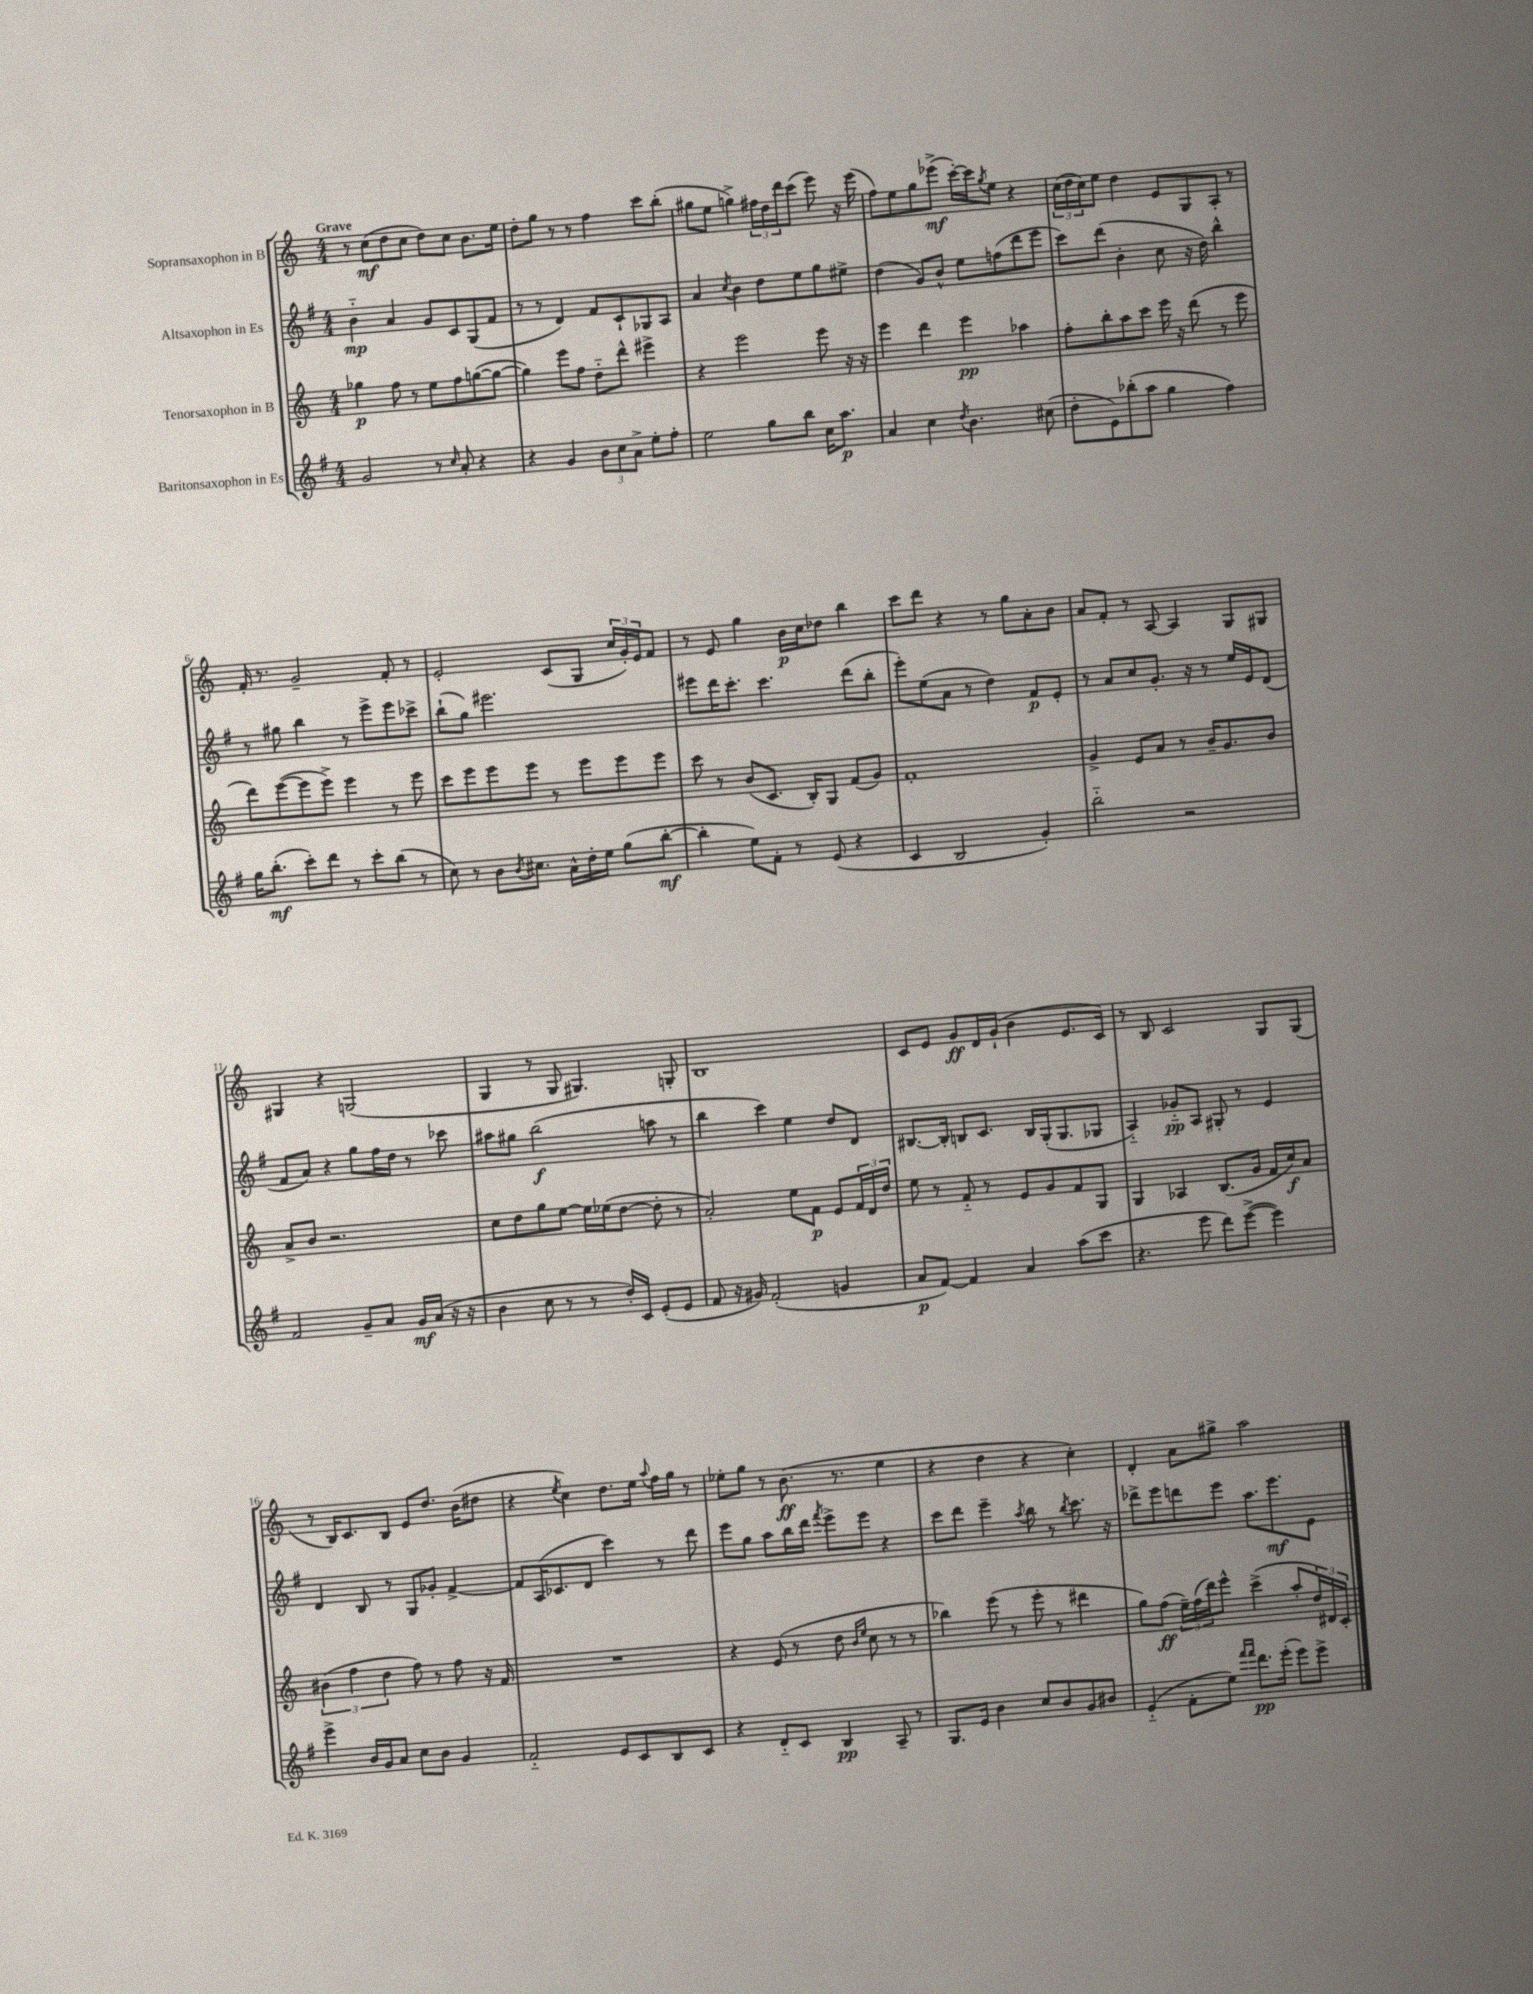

**kern	**kern	**kern	**kern
*staff4	*staff3	*staff2	*staff1
*clefG2	*clefG2	*clefG2	*clefG2
*k[f#]	*k[]	*k[f#]	*k[]
*M4/4	*M4/4	*M4/4	*M4/4
2g/	4gg-\	4b'~\	8r
.	.	.	(8cc\L
.	8ff\	4a/	8dd\
.	8r	.	8cc\J
8r	8ee\L	8g/L	8dd\L)
16qqcc/	.	.	.
8a'/	8ff\	8c/	8cc\J
4r	([8gg\	(8G/	8.b\L
.	8gg\_J	8f#/J	.
.	.	.	16ee\Jk
=	=	=	=
4r	4gg\])	8r	8dd'\L
.	.	8r	8gg\J
4g/	8eee\L	4d/)	8r
.	8ff\J	.	8r
12b\L	8dd'~\L	8f#/L	4ff\
12cc\	.	.	.
.	8ddd^^\J	8c`/	.
12a^\J	.	.	.
8ee'\L	4eee#^\	8G-/	8ccc\L
8ff#'\J	.	8A/J	(8bb'\J
=	=	=	=
2ee\	4r	4a/	8gg#\L
.	.	.	8ee\J
.	.	8qcc/	.
.	2eee\	4b\	4gg^\)
8gg\L	.	8dd\L	24ff#\LL
.	.	.	24dd\
.	.	.	24ddd\J
8bb\J	.	8ee\	(8ccc\J
16cc\LK	8eee\	8gg\	8eee\)
8.aa\J	.	.	.
.	16r	8ee#^\J	16r
.	16r	.	(16eee\
=	=	=	=
4a/	4eee\	(4dd\	8ff\L)
.	.	.	8ee\
4cc\	4ddd\	8g/L)	8gg\
.	.	8b^^/J	(8eee-^\J
8qdd/	.	.	.
4.b\	4eee\	8ee\L	[16ccc'\LL)
.	.	.	16ccc\]J
.	.	.	8qgg/
.	.	(8ff\	8ee\J
.	4aa-\	8ddd\	4r
(8cc#\	.	8eee\J	.
=	=	=	=
8dd'\L	8ff'\L	8ccc\L)	(24cc\LL
.	.	.	24dd\
.	.	.	24cc\J)
8e\)	8bb'\	(8ddd\J	8ee\J
(8bb-'\	8aa\	4b'\	4dd\
8aa\J	8ccc\J	.	.
4gg\	16eee\	8cc\	8e/L
.	16r	.	.
.	(8ddd\	16r	8G/
.	.	16dd\)	.
4ff#\)	8r	4bb^^\	8A'/J
.	8eee\	.	8r
=	=	=	=
16gg\LK	8ddd\L)	8r	16f'/
(8.bb'\J	.	.	8.r
.	([8eee\	8gg#\	.
8ccc'\L)	8eee\]	4bb\	2g~/
8ddd\J	8eee^\J)	.	.
8r	4eee\	8r	.
8ccc'\L	.	8eee^\L	.
(8bb\J	8r	8eee\	8f'/
8r	8eee\	8ccc-^\J	8r
=	=	=	=
8cc\)	8ccc\L	(8bb`\L	2e'/
8r	8eee\	8gg\J)	.
8b\L	8eee\	2.eee#\	.
8qb/	.	.	.
8.cc#\J	8eee\J	.	.
.	8r	.	(8c/L
16a^^\LL	.	.	.
16dd'\	8eee\L	.	8G/J
16ee\JJ	.	.	.
(8gg\L	8eee\	.	24cc/LL
.	.	.	24g'/)
.	.	.	24e/J
[8bb'\J	8eee\J	.	8f/J
=	=	=	=
4bb'\]	8ccc\	8eee#\L	8r
.	8r	16ddd\K	8e/
.	.	8.ccc'\J	.
8ee\L)	(8b/L	.	4gg\
8f#'\J	8.c/J	4.ccc\	.
8r	.	.	16b\LL
.	16B'/LK)	.	16cc\J
(8e/	8G/J	.	8dd-\J
4r	(8f/L	(8ddd\L	4bb\
.	8g/J)	8bb'\J	.
=	=	=	=
4c/	1f'	8eee'\L)	8ccc\L
.	.	(8ee\	8ddd\J
2B/	.	8a\J	4r
.	.	8r	.
.	.	4dd\)	8r
.	.	.	8gg\L
4g'/)	.	8f#/L	8a'\
.	.	8e'/J	8b\J
=	=	=	=
2bb'~\	4g^/	8r	8a/L
.	.	8a/L	8f'/J
.	8e/L	8cc/	8r
.	8a/J	8.g'/J	[8A/
2r	8r	.	4A/]
.	.	16r	.
.	16b~/LK	8r	.
.	8.g/	.	.
.	.	16ee/LL	8G/L
.	.	16e/J	.
.	8b/J	(8d/J	8G#/J
=	=	=	=
2f#/	8a^/L	8f#/L	4G#/
.	8b/J	8a/J)	.
.	2.r	4r	4r
8g~/L	.	8gg\L	(2G/
8a/J	.	16ff#\L	.
.	.	16dd\JJ	.
16g/LL	.	8r	.
(16a/JJ	.	.	.
16r	.	8ccc-\	.
16r	.	.	.
=	=	=	=
4b\	8cc\L	8aa#\L	4G/
.	8dd\	8gg#\J	.
8cc\	8gg\	(2bb\	8r
8r	[8ee\J	.	8G/
8r	16ee\]LL	.	4.G#/)
.	(16ee-\J	.	.
16dd'/LL)	[8dd\J	.	.
16c/JJ	.	.	.
(8e'/L	8dd'\]	8aa\	.
8e/J	8r	8r	8G'/
=	=	=	=
8f#/	2a'/)	4bb\	1B
16r	.	.	.
16g#/)	.	.	.
(2f#'/	.	4ccc\)	.
.	8ee\L	4ee\	.
.	8f\J	.	.
4g/	8e/L	8dd/L	.
.	24f/L	8d/J	.
.	24d/	.	.
.	24dd/JJ	.	.
=	=	=	=
8a/L	8ee\	[8.B#/L	8c/L
[8f#/J)	8r	.	8e/J
.	.	16B#'/]Jk	.
4f#/]	8f'~/	8B/L	8g/L
.	8r	8.c/J	16d/L
.	.	.	(16g`/JJ
4a/	8e/L	.	4b\
.	.	16B/LL	.
.	8g/	(16G'/J	.
.	.	8.G/	.
(8aa\L	8f/	.	8.e/L
8ccc\J	8G/J	8G-/J	.
.	.	.	16c/Jk)
=	=	=	=
4.r	4G/	4A'~/)	8r
.	.	.	8B/
.	4A-/	8g-'~/L	2c/
8eee\	.	8A/J	.
8ddd\L)	(8.B/L	8G#'/	.
([8eee^\J	.	8r	.
.	16g/Jk	.	.
4eee\])	16f/LL	4e/	8G/L
.	16cc/J)	.	.
.	8a/J	.	(8G/J
=	=	=	=
4eee^\	(6b#\	4d/	8r
.	.	.	16B/LK)
.	6ff\	.	.
.	.	.	8.c/
16b/LL	.	8B/	.
16g/J	.	.	.
.	6dd\	.	.
8a/J	.	8r	8B/J
8cc\L	8ff\)	8G/L	8e/L
8b\J	8r	8g-'/J	8.dd/J
4g/	8ff\	[4f#^/	.
.	.	.	(16b\LK
.	16r	.	8dd#\J
.	16f/	.	.
=	=	=	=
2f#'~/	1r	8f#/]L	4r
.	.	(16A/K	.
.	.	8.c-/	.
.	.	.	8qee/
.	.	.	4cc\)
.	.	8d/J	.
8e/L	.	4ccc\)	8.dd\L
8c/	.	.	.
.	.	.	16ee\Jk
.	.	.	8qqaa/
8B/	.	8r	16ff\LL
.	.	.	16gg\JJ
8c/J	.	8ddd\	8r
=	=	=	=
4r	4r	8eee\L	8ee-'\L
.	.	8gg\J	8gg\J
8d'~/L	(8e/	8aa\L	8r
8c/J	8r	16bb\L	(8.b\
.	.	16ddd\JJ	.
.	.	8qfff#/	.
4B/	8dd\	8eee^\L	.
.	.	.	8.r
.	16qqb/LL	.	.
.	16qqee/JJ	.	.
.	8cc\	8eee\J	.
8A~/	8r	4r	4ee-\
8r	8r	.	.
=	=	=	=
8.G/L	4bb-\)	8ccc\L	4r
.	.	8ddd\J	.
16e/Jk	.	.	.
4b\	(8eee\	4eee~\	4dd\
.	8r	.	.
.	.	8qaa/	.
8cc/L	8eee'\	8bb\	4r
8b/	8r	8r	.
.	.	8qbb/	.
8g/	4ddd#\	8.ccc\	4cc'\)
8b#/J	.	.	.
.	.	16r	.
=	=	=	=
(4e'~/	8gg\L)	8ddd-^\L	4d'/
.	(8ff\J	8eee\	.
8f#'\L	24ee~\LL)	8ddd\	8a\L
.	(24ff\	.	.
.	24ddd\J)	.	.
8ee\J)	8eee^^\J	8eee\J	8gg#^\J
16qqfff#/LL	.	.	.
16qqfff#/JJ	.	.	.
8.ddd\L	(4ccc^\	8.aa\L	2aa\
(16eee'\Jk	.	8.eee\	.
8eee\L)	8aa'/L	.	.
8eee^\J	24dd/L)	8e\J	.
.	24d#/	.	.
.	24c'/JJ	.	.
==	==	==	==
*-	*-	*-	*-
